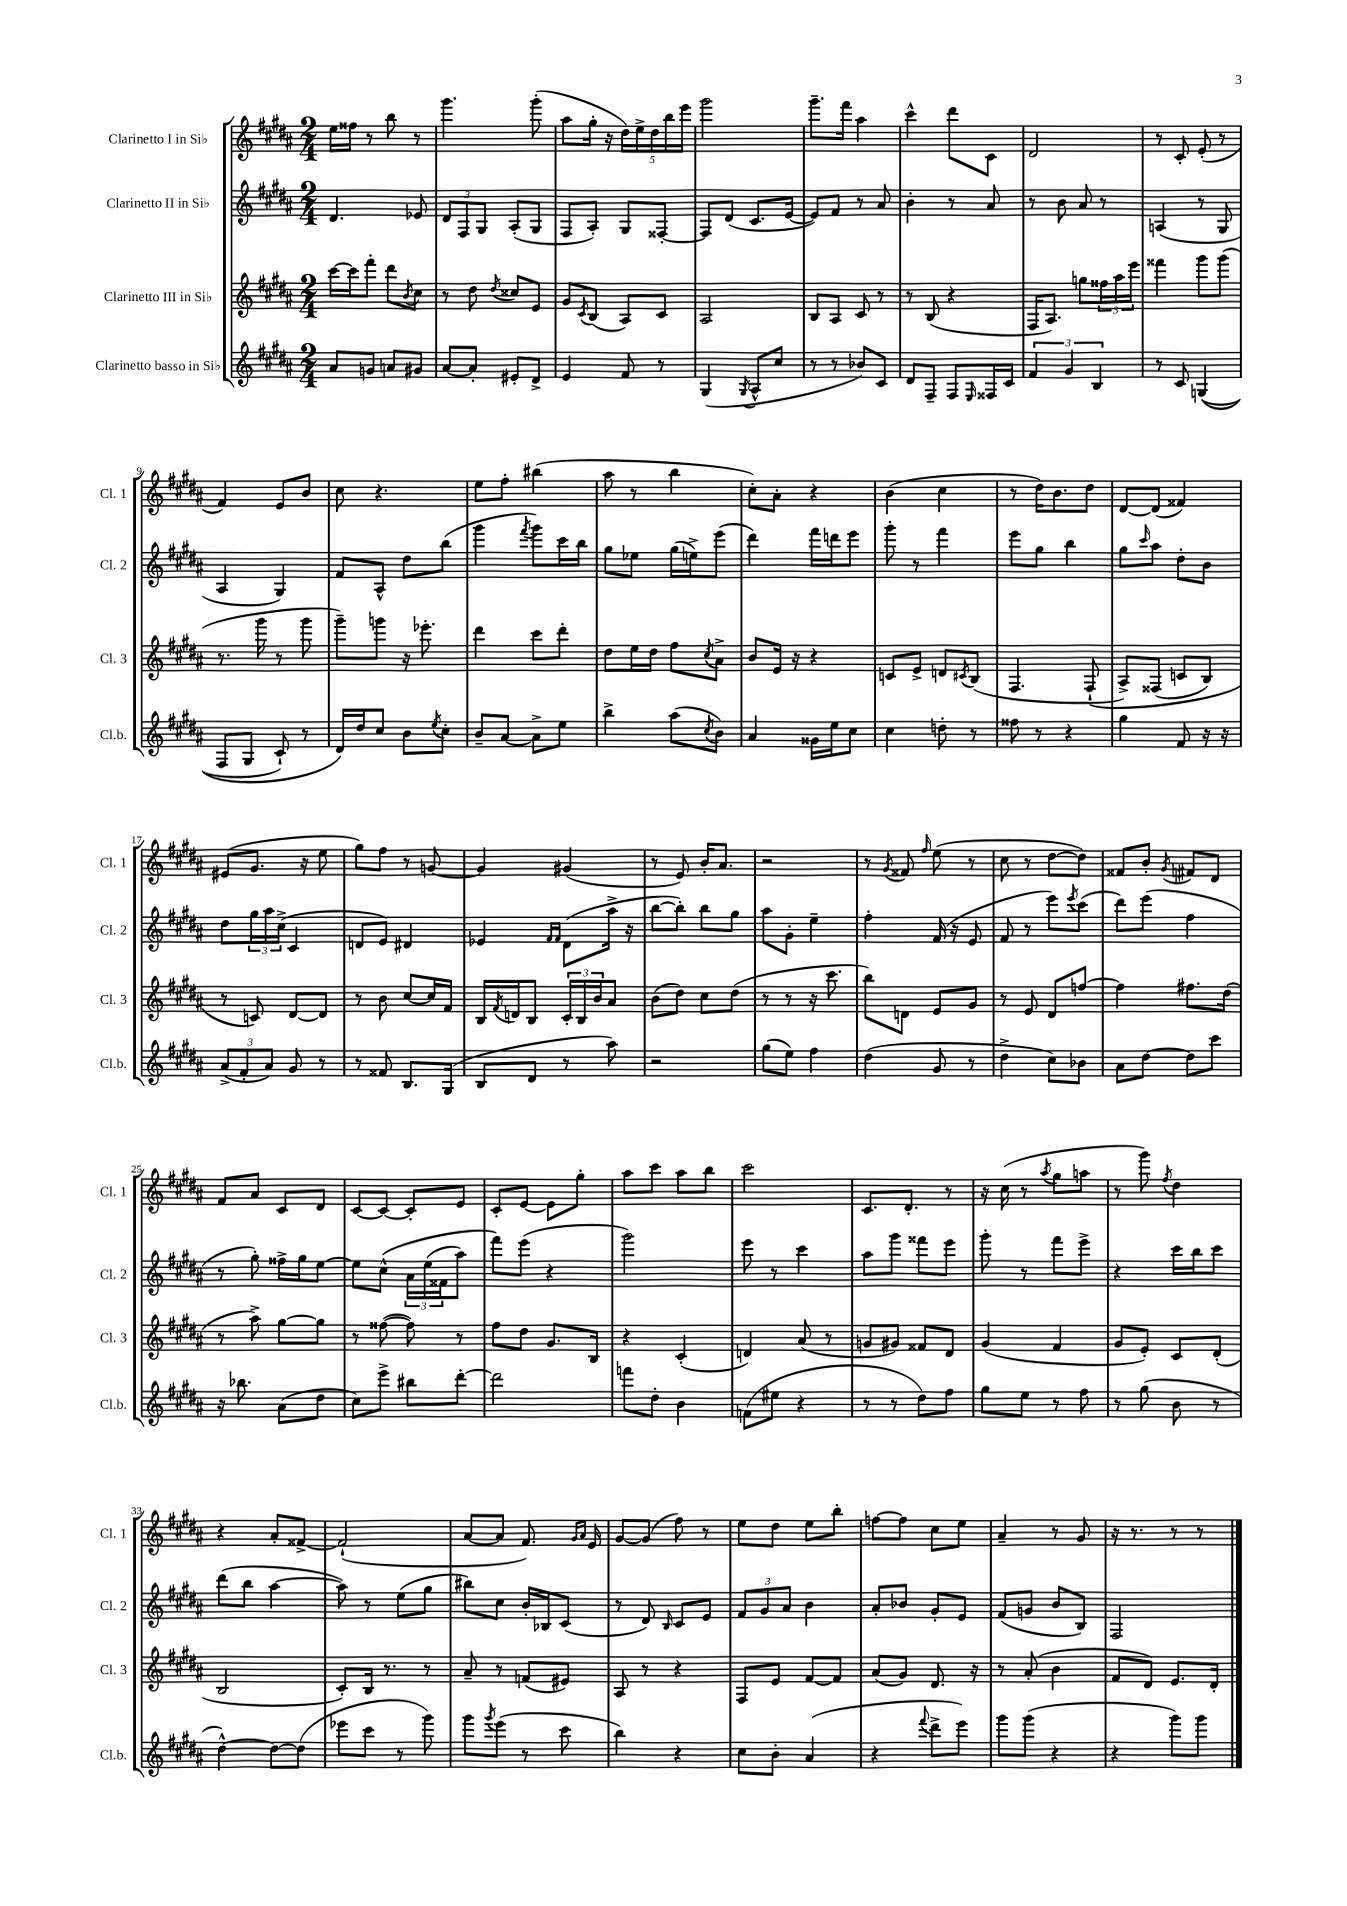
<<
\new StaffGroup <<
\new Staff = "s0" \with { instrumentName = "Clarinetto I in Sib" shortInstrumentName = "Cl. 1" } {
    \clef treble \key b \major \numericTimeSignature \time 2/4
    e''16 fisis''16 r8 b''8 r8 |
    gis'''4. gis'''8-.( |
    ais''8 gis''16-. r16 \tuplet 5/4 { dis''16) e''16-> dis''16 b''16 e'''16 } |
    gis'''2 |
    gis'''8.-- fis'''16 ais''4 |
    cis'''4-^ dis'''8 cis'8 |
    dis'2 |
    r8 cis'8-. e'8-.( r8 |
    fis'4) e'8 b'8 |
    cis''8 r4. |
    e''8 fis''8-. bis''4( |
    ais''8 r8 b''4 |
    cis''8-.) ais'8-. r4 |
    b'4( cis''4 |
    r8 dis''16) b'8. dis''8 |
    dis'8~ dis'8( fisis'4) |
    eis'8( gis'8. r16 e''8 |
    gis''8) fis''8 r8 g'8~ |
    g'4 gis'4( |
    r8 e'8) b'16-. ais'8. |
    r2 |
    r8 \acciaccatura { gis'8 } fisis'8 \grace { fis''16 } e''8( r8 |
    cis''8 r8 dis''8~ dis''8) |
    fisis'8 b'8-. \acciaccatura { gis'8 } fis'8 dis'8 |
    fis'8 ais'8 cis'8 dis'8 |
    cis'8~ cis'8~ cis'8-. e'8 |
    cis'8-. e'8~ e'8 gis''8-. |
    ais''8 cis'''8 ais''8 b''8 |
    cis'''2 |
    cis'8. dis'8.-. r8 |
    r16 cis''16( r8 \acciaccatura { ais''8 } gis''8 a''8 |
    r8 gis'''8) \acciaccatura { fis''8 } dis''4 |
    r4 ais'8-. fisis'8~-> |
    fisis'2-!( |
    ais'8~ ais'8 fis'8.) \grace { gis'16 ais'16 } e'16 |
    gis'8~ gis'8( fis''8) r8 |
    e''8 dis''8 e''8 b''8-. |
    f''8~ f''8 cis''8 e''8 |
    ais'4-- r8 gis'8 |
    r16 r8. r8 r8 \bar "|." |
}
\new Staff = "s1" \with { instrumentName = "Clarinetto II in Sib" shortInstrumentName = "Cl. 2" } {
    \clef treble \key b \major \numericTimeSignature \time 2/4
    dis'4. ees'8 |
    \tuplet 3/2 { dis'8 fis8 gis8 } ais8-.( gis8 |
    fis8 ais8-.) gis8 fisis8~-. |
    fisis8 dis'8( cis'8. e'16~ |
    e'8) fis'8 r8 ais'8 |
    b'4-. r8 ais'8 |
    r8 b'8 ais'8 r8 |
    a4( r8 gis8 |
    ais4 gis4) |
    fis'8 ais8-^ dis''8 b''8( |
    gis'''4 \acciaccatura { fis'''8 } gis'''8) cis'''16 b''16 |
    gis''8 ees''8 gis''16( e''16->) e'''8( |
    dis'''4) fis'''16 d'''16 e'''8 |
    gis'''8-. r8 fis'''4 |
    e'''8 gis''8 b''4 |
    gis''8 \grace { cis'''16 } ais''8 dis''8-. b'8 |
    dis''8 \tuplet 3/2 { gis''16 ais''16 cis''16->( } cis'4 |
    d'8 e'8) dis'4 |
    ees'4 \grace { fis'16 fis'16 } dis'8( ais''16-> r16 |
    b''8~ b''8-.) b''8 gis''8 |
    ais''8 gis'8-. e''4-- |
    fis''4-. fis'16( r16 e'8 |
    fis'8 r8 e'''8) \acciaccatura { e'''8 } cis'''8( |
    dis'''8) e'''8( fis''4 |
    r8 gis''8-.) fisis''16-> gis''16 e''8~ |
    e''8 cis''8-^\( \tuplet 3/2 { ais'16 e''16( fisis'16 } ais''8) |
    fis'''8\) e'''8( r4 |
    gis'''2) |
    e'''8 r8 cis'''4 |
    ais''8 gis'''8 fisis'''8 e'''8 |
    gis'''8-. r8 fis'''8 e'''8-> |
    r4 cis'''16 b''16 cis'''8 |
    dis'''8( b''8 ais''4~ |
    ais''8) r8 e''8( gis''8 |
    bis''8) cis''8 b'16-. bes16 cis'8( |
    r8 dis'8) \grace { b16 } cis'8 e'8 |
    \tuplet 3/2 { fis'8 gis'8 ais'8 } b'4 |
    ais'8-. bes'8 gis'8-. e'8 |
    fis'8( g'8 b'8 b8) |
    fis2 \bar "|." |
}
\new Staff = "s2" \with { instrumentName = "Clarinetto III in Sib" shortInstrumentName = "Cl. 3" } {
    \clef treble \key b \major \numericTimeSignature \time 2/4
    cis'''16~ cis'''16 fis'''8-. dis'''8 \acciaccatura { b'8 } cis''8 |
    r8 dis''8 \acciaccatura { dis''8 } cisis''8 e'8 |
    gis'8 \acciaccatura { cis'8 } b8( ais8) cis'8 |
    ais2 |
    b8 ais8 cis'8 r8 |
    r8 b8( r4 |
    fis16 ais8.) g''8 \tuplet 3/2 { fisis''16 ais''16 e'''16 } |
    fisis'''4 gis'''8 gis'''8( |
    r8. gis'''16 r8 gis'''8 |
    gis'''8--) g'''8 r16 ees'''8.-. |
    dis'''4 cis'''8 dis'''8-. |
    dis''8 e''16 dis''16 fis''8 \acciaccatura { cis''8 } ais'8-> |
    b'8 e'16 r16 r4 |
    c'8 e'8-> d'8 \acciaccatura { cis'8 } b8( |
    fis4. fis8-!\( |
    ais8->) fisis8( c'8 b8) |
    r8 c'8\) dis'8~ dis'8 |
    r8 b'8 cis''8~ cis''16 fis'16 |
    b16 \acciaccatura { fis'8 } d'16 b8 \tuplet 3/2 { cis'16-. b16 b'16 } ais'8 |
    b'8( dis''8) cis''8 dis''8( |
    r8 r8 r16 cis'''8. |
    b''8) d'8 e'8 gis'8 |
    r8 e'8 dis'8 f''8~ |
    f''4 fis''8. dis''16( |
    r8 ais''8->) gis''8~ gis''8 |
    r8 fisis''8~( fisis''8) r8 |
    fis''8 dis''8 gis'8. b16 |
    r4 cis'4-.( |
    d'4) ais'8( r8 |
    g'8 gis'8) fisis'8 dis'8 |
    gis'4( fis'4 |
    gis'8 e'8-.) cis'8 dis'8-.( |
    b2 |
    cis'8-.) b16 r8. r8 |
    ais'8-- r8 f'8( eis'8) |
    ais8 r8 r4 |
    fis8 e'8 fis'8~ fis'8 |
    ais'8( gis'8) dis'8. r16 |
    r8 ais'8-.( b'4 |
    fis'8 dis'8) e'8. dis'16-. \bar "|." |
}
\new Staff = "s3" \with { instrumentName = "Clarinetto basso in Sib" shortInstrumentName = "Cl.b." } {
    \clef treble \key b \major \numericTimeSignature \time 2/4
    ais'8 g'8 a'8 gis'8 |
    ais'8~ ais'8-. eis'8-. dis'8-> |
    e'4 fis'8 r8 |
    gis4( \acciaccatura { gis8 } ais8-^ cis''8 |
    r8 r8 bes'8) cis'8 |
    dis'8 fis8-- fis8 \grace { e16 } fisis16 cis'16 |
    \tuplet 3/2 { fis'4 gis'4 b4 } |
    r8 cis'8 g4(\( |
    fis8 gis8 cis'8-!) r8 |
    dis'16\) dis''16 cis''8 b'8 \acciaccatura { e''8 } cis''8-. |
    b'8-- ais'8~ ais'8-> e''8 |
    b''4-> ais''8( \acciaccatura { cis''8 } b'8) |
    ais'4 gisis'16 e''16 cis''8 |
    cis''4 d''8-. r8 |
    fisis''8 r8 r4 |
    gis''4 fis'8 r16 r16 |
    \tuplet 3/2 { ais'8->( fis'8-. ais'8) } gis'8 r8 |
    r8 fisis'8 b8. gis16( |
    b8 dis'8 r8 ais''8) |
    r2 |
    gis''8( e''8) fis''4 |
    dis''4( gis'8 r8 |
    dis''4-> cis''8) bes'8 |
    ais'8 dis''8~ dis''8 cis'''8 |
    r16 bes''8. ais'8( dis''8 |
    cis''8) e'''8-> bis''8 dis'''8~-. |
    dis'''2 |
    f'''8 dis''8-. b'4 |
    f'8( eis''8 r4 |
    r8 r8 dis''8) fis''8 |
    gis''8 e''8 r8 fis''8 |
    r8 gis''8( b'8 r8 |
    dis''4~-^) dis''8~ dis''8( |
    ees'''8 cis'''8 r8 gis'''8) |
    gis'''8 \acciaccatura { gis'''8 } e'''8( r8 cis'''8 |
    b''4) r4 |
    cis''8 b'8-. ais'4( |
    r4 \appoggiatura { fis'''8 } dis'''8-> e'''8) |
    gis'''8 gis'''8( r4 |
    r4 gis'''8) gis'''8 \bar "|." |
}
>>
>>
